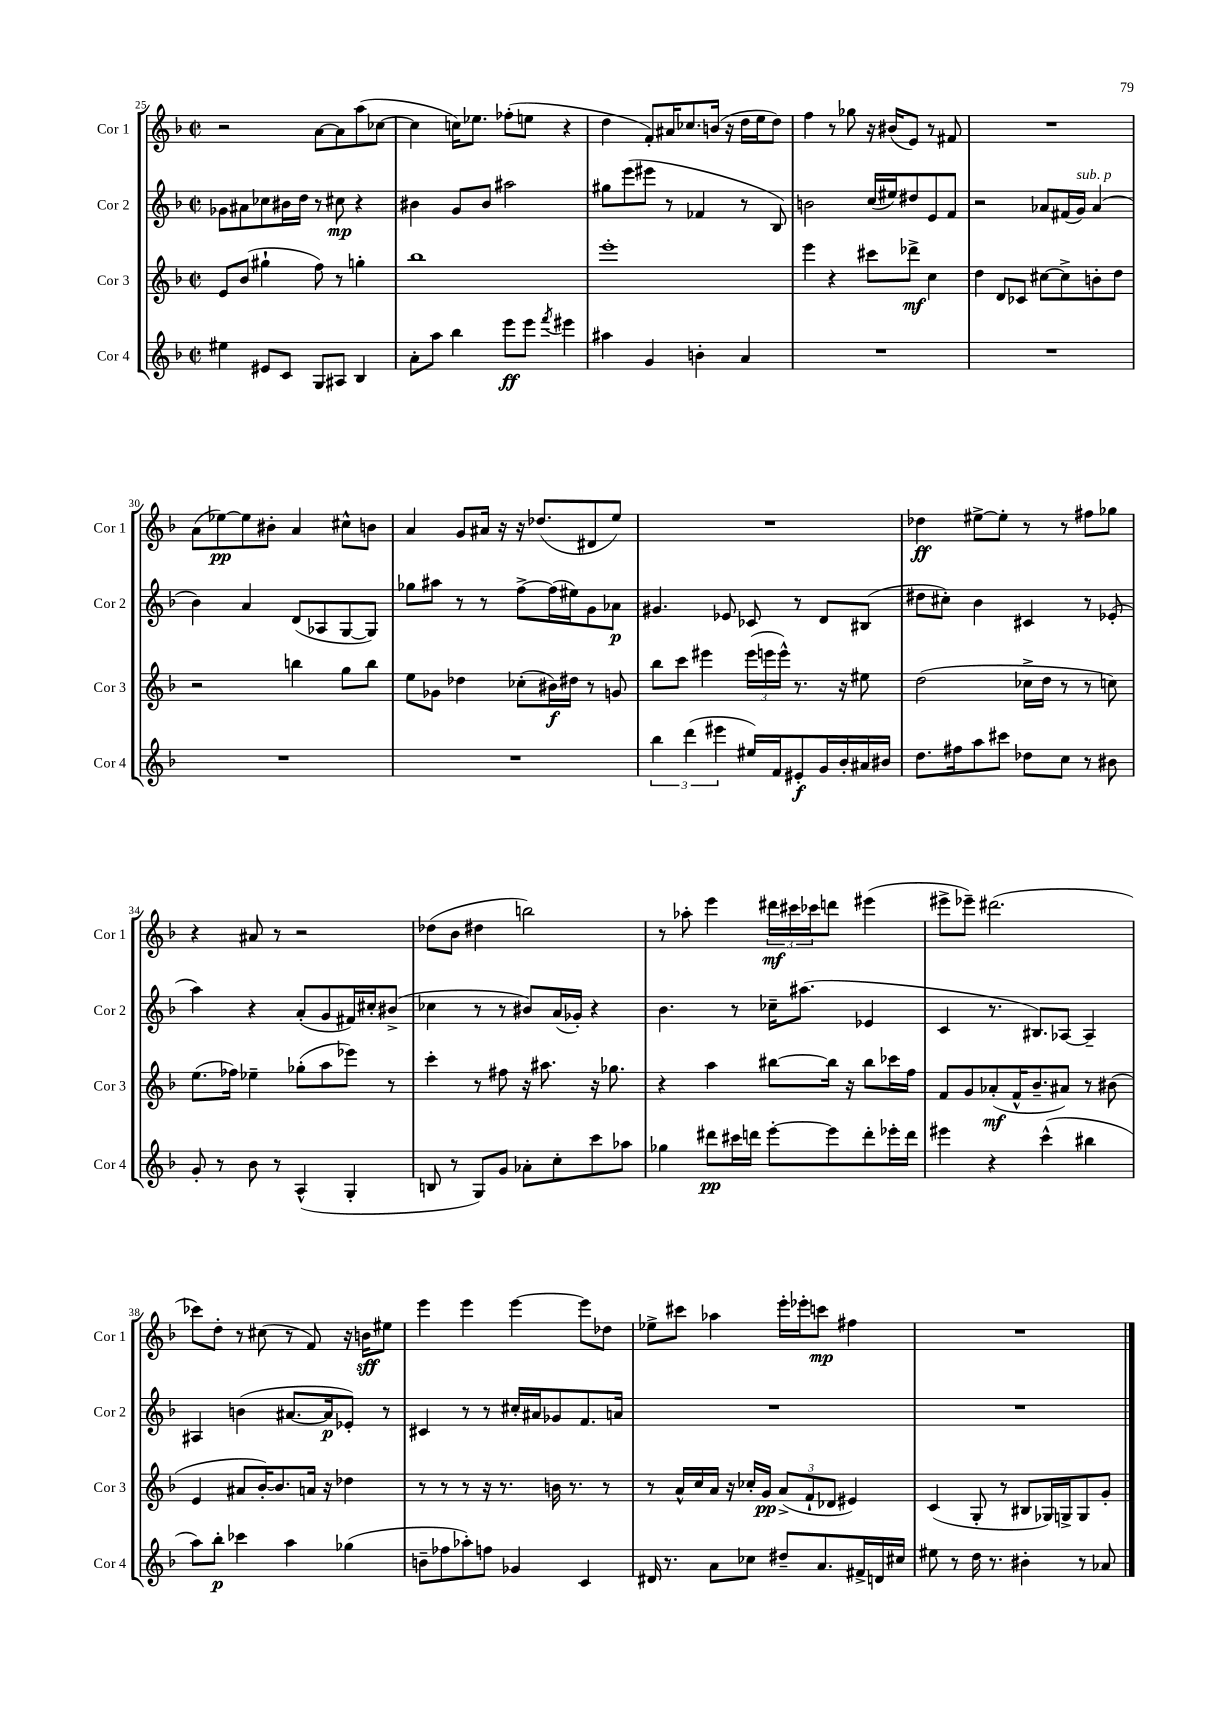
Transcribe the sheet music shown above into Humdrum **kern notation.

**kern	**kern	**kern	**kern
*staff4	*staff3	*staff2	*staff1
*clefG2	*clefG2	*clefG2	*clefG2
*k[b-]	*k[b-]	*k[b-]	*k[b-]
*M2/2	*M2/2	*M2/2	*M2/2
*met(c|)	*met(c|)	*met(c|)	*met(c|)
4ee#\	8e/L	8g-\L	2r
.	(8b-/J	8a#\	.
8e#/L	4gg#`\	8cc-\	.
8c/J	.	16b#\L	.
.	.	16dd\JJ	.
8G/L	8ff\)	8r	[8a\L
8A#/J	8r	8cc#\	8a\]
4B-/	4gg'\	4r	(8aa\
.	.	.	[8cc-\J
=	=	=	=
8a'\L	1bb-	4b#\	4cc-\]
8aa\J	.	.	.
4bb-\	.	8g/L	16cc\LK)
.	.	.	8.ee-\J
.	.	8b#/J	.
8eee\L	.	2aa#\	(8ff-'\L
8eee\J	.	.	8ee\J
8qfff/	.	.	.
4eee#\	.	.	4r
=	=	=	=
4aa#\	1eee'	8gg#\L	4dd\
.	.	(8eee\	.
4g/	.	8eee#\J	8f'/L)
.	.	8r	16a#/K
.	.	.	8.cc-/
4b'\	.	4f-/	.
.	.	.	(16b/Jk
.	.	.	16r
4a/	.	8r	16dd\LL
.	.	.	16ee\J
.	.	8B-/)	8dd\J)
=	=	=	=
1r	4eee\	2b\	4ff\
.	4r	.	8r
.	.	.	8gg-\
.	8ccc#\L	(16cc/LL	16r
.	.	16ee#/J)	(16b#/LK
.	8ddd-^\J	8dd#/	8e/J)
.	4cc\	8e/	8r
.	.	8f/J	8f#/
=	=	=	=
1r	4dd\	2r	1r
.	8d/L	.	.
.	8c-/J	.	.
.	[8cc#\L	8a-/L	.
.	8cc#^\]	(16f#/L	.
.	.	16g/JJ)	.
.	8b'\	(4a-/	.
.	8dd\J	.	.
=	=	=	=
1r	2r	4b-\)	(8a\L
.	.	.	[8ee-\)
.	.	4a/	8ee-\]
.	.	.	8b#'\J
.	4bb\	(8d/L	4a/
.	.	8A-/	.
.	8gg\L	[8G/	8cc#^^\L
.	8bb\J	8G/]J)	8b\J
=	=	=	=
1r	8ee\L	8gg-\L	4a/
.	8g-\J	8aa#\J	.
.	4dd-\	8r	8g/L
.	.	8r	16a#/Jk
.	.	.	16r
.	(8cc-'\L	[8ff^\L	16r
.	.	.	(8.dd-/L
.	16b#\L)	(16ff\]L	.
.	16dd#\JJ	16ee#\J)	.
.	8r	8g\	8d#/
.	8g/	8a-\J	8ee/J)
=	=	=	=
6bb-\	8bb-\L	4.g#/	1r
.	8ccc\J	.	.
(6ddd\	.	.	.
.	4eee#\	.	.
6eee#\	.	.	.
.	.	8e-/	.
16ee#/LL)	(24eee#\LL	8c-/	.
.	24eee\	.	.
16f/J	.	.	.
.	24eee^^\JJ)	.	.
8e#'/	8.r	8r	.
16g/L	.	8d/L	.
16b-'/	16r	.	.
16a#/	8ee#\	(8B#/J	.
16b#/JJ	.	.	.
=	=	=	=
8.dd\L	(2dd\	8dd#\L	4dd-\
.	.	8cc#'\J)	.
16ff#\k	.	.	.
8aa\	.	4b-\	[8ee#^\L
8ccc#\J	.	.	8ee#'\]J
8dd-\L	16cc-^\LL	4c#/	8r
.	16dd\JJ	.	.
8cc\J	8r	.	8r
8r	8r	8r	8ff#\L
8b#\	8cc\)	(8e-'/	8gg-\J
=	=	=	=
8g'/	(8.ee\L	4aa\)	4r
8r	.	.	.
.	16ff-\Jk)	.	.
8b-\	4ee-~\	4r	8a#/
8r	.	.	8r
(4A^^/	(8gg-'\L	(8a'/L	2r
.	8aa\	8g/	.
4G'/	8eee-\J)	16f#/L)	.
.	.	16cc#'/J	.
.	8r	(8b#^/J	.
=	=	=	=
8B/	4ccc'\	4cc-\	(8dd-\L
8r	.	.	8b-\J
8G/L)	8r	8r	4dd#\
8g/J	8ff#\	8r	.
8a-'\L	16r	8b#/L)	2bb\)
.	8.aa#\	.	.
8cc'\	.	(16a/L	.
.	.	16g-'/JJ)	.
8ccc\	16r	4r	.
.	8.gg-\	.	.
8aa-\J	.	.	.
=	=	=	=
4gg-\	4r	4.b-\	8r
.	.	.	8aa-'\
8ddd#\L	4aa\	.	4eee\
16ccc#\L	.	8r	.
16ddd\JJ	.	.	.
[8eee'\L	[8bb#\L	16cc-~\LK	24ddd#\LL
.	.	.	24ccc#\
.	.	(8.aa#\J	.
.	.	.	24ccc-\J
8eee\]	16bb#\]Jk	.	8ddd\J
.	16r	.	.
8ddd'\	8bb#\L	4e-/	(4eee#\
16eee-'\L	16ccc-\L	.	.
16ddd\JJ	16ff\JJ	.	.
=	=	=	=
4eee#\	8f/L	4c/	8eee#^\L
.	8g/	.	8eee-~\J)
4r	(8a-'/	8.r	(2.ddd#\
.	16f^^/K	.	.
.	8.b-~/	8.B#/L)	.
(4ccc^^\	.	.	.
.	8a#/J)	[8A-/J	.
4bb#\	8r	4A-~/]	.
.	(8b#\	.	.
=	=	=	=
8aa\L)	4e/	4A#/	8ccc-\L)
8bb-'\J	.	.	8dd'\J
4ccc-\	8a#/L	(4b\	8r
.	[16b-'/K)	.	(8cc#\
.	8.b-/]	.	.
4aa\	.	[8.a#/L	8r
.	16a/Jk	.	8f/)
.	16r	16a#/]k	.
(4gg-\	4dd-\	8e-'/J)	16r
.	.	.	16b\LK
.	.	8r	8ee#\J
=	=	=	=
8b~\L	8r	4c#/	4eee\
8ff-\	8r	.	.
8aa-'\)	8r	8r	4eee\
8ff\J	16r	8r	.
.	8.r	.	.
4g-/	.	16cc#'/LL	[4eee\
.	.	16a#/J	.
.	16b\	8g-/	.
.	8.r	.	.
4c/	.	8.f/	8eee\]L
.	8r	.	8dd-\J
.	.	16a/Jk	.
=	=	=	=
16d#/	8r	1r	8ee-^\L
8.r	.	.	.
.	16a^^/LL	.	8ccc#\J
.	16cc/	.	.
8a\L	16a/JJ	.	4aa-\
.	16r	.	.
8cc-\J	16cc-'/LL	.	.
.	16g/JJ	.	.
8dd#~/L	(12a^/L	.	16eee'\LL
.	.	.	16eee-'\J
.	12f`/	.	.
8.a/	.	.	8ccc\J
.	12d-/J	.	.
.	4e#/)	.	4ff#\
16f#^/L	.	.	.
16d/	.	.	.
16cc#/JJ	.	.	.
=	=	=	=
8ee#\	(4c/	1r	1r
8r	.	.	.
16dd\	8G'/	.	.
8.r	.	.	.
.	8r	.	.
4b#'\	8B#/L	.	.
.	16G-/L)	.	.
.	16G^/J	.	.
8r	8G/	.	.
8a-/	8g'/J	.	.
==	==	==	==
*-	*-	*-	*-
